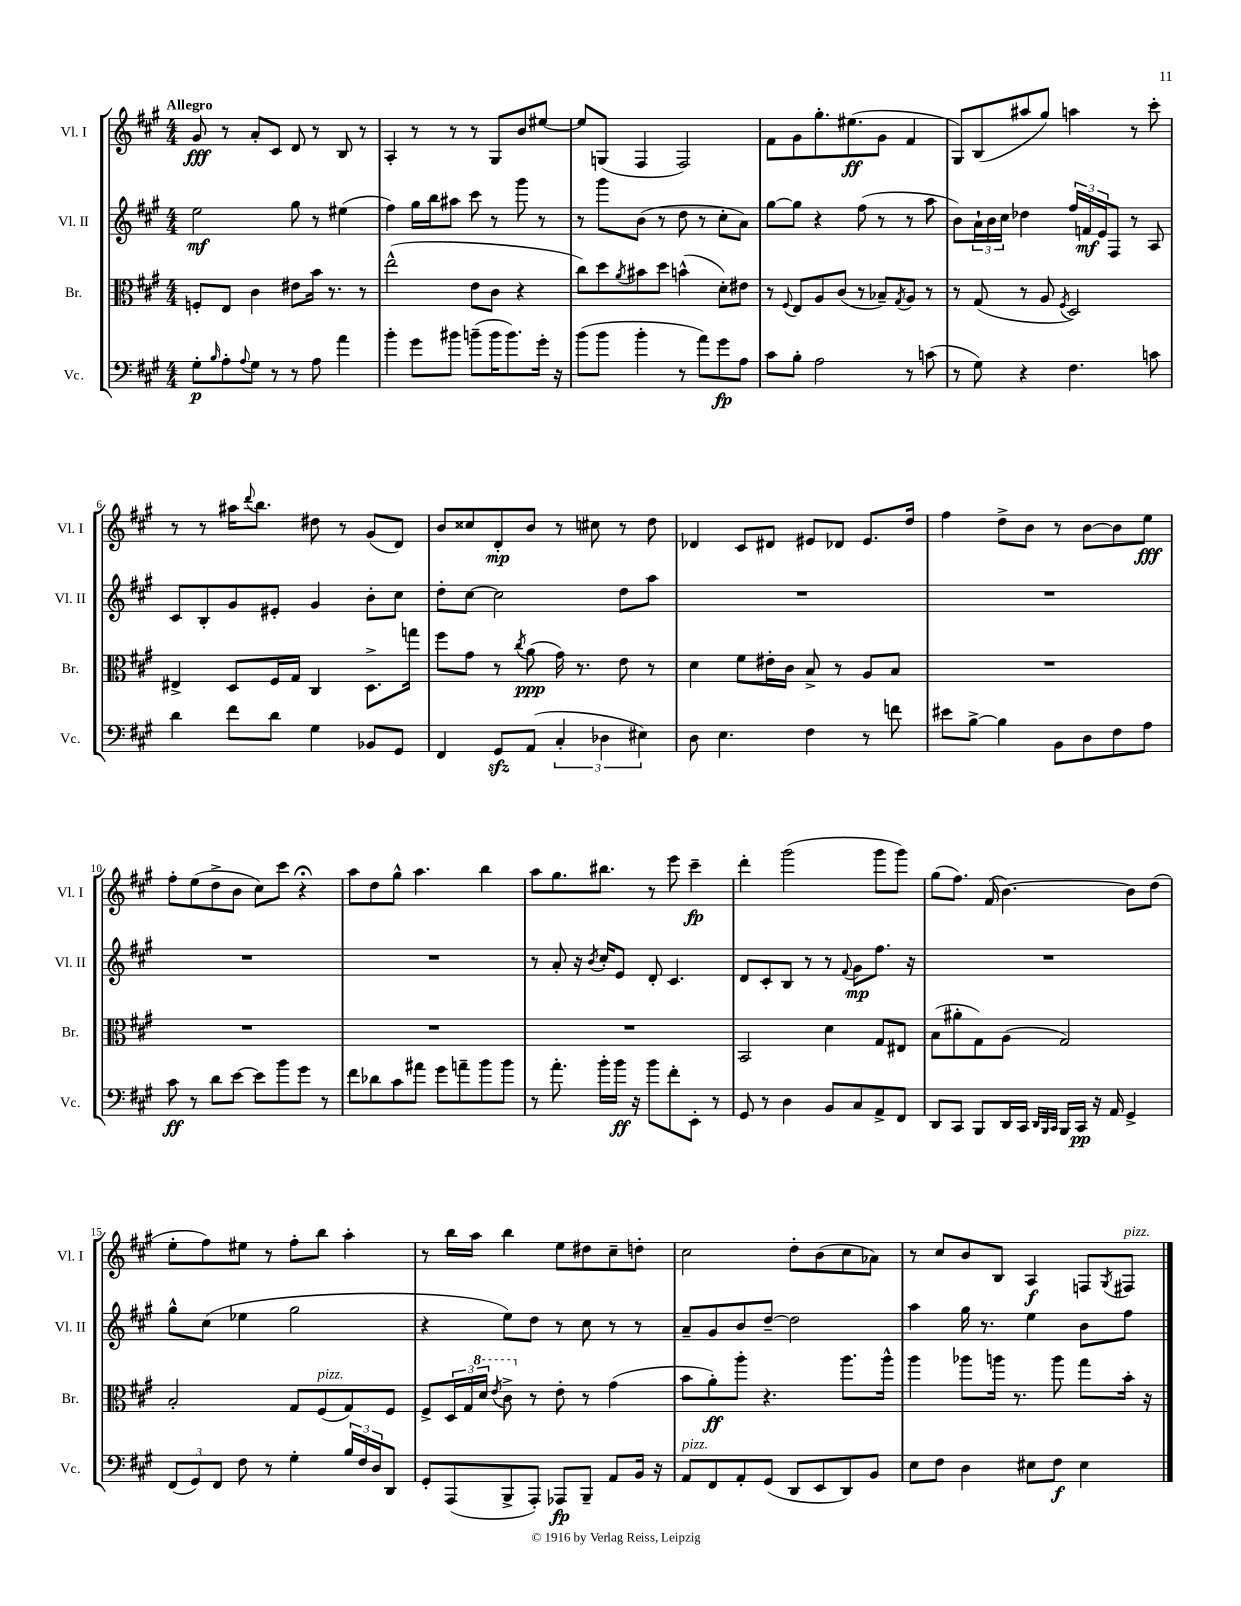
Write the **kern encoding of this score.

**kern	**dynam	**kern	**dynam	**kern	**dynam	**kern	**dynam
*part4	*part4	*part3	*part3	*part2	*part2	*part1	*part1
*staff4	*staff4	*staff3	*staff3	*staff2	*staff2	*staff1	*staff1
*I"Vc.	*	*I"Br.	*	*I"Vl. II	*	*I"Vl. I	*
*I'Vc.	*	*I'Br.	*	*I'Vl. II	*	*I'Vl. I	*
*clefF4	*	*clefC3	*	*clefG2	*	*clefG2	*
*k[f#c#g#]	*	*k[f#c#g#]	*	*k[f#c#g#]	*	*k[f#c#g#]	*
*M4/4	*	*M4/4	*	*M4/4	*	*M4/4	*
=1	=1	=1	=1	=1	=1	=1	=1
!	!	!	!	!	!	!LO:TX:a:B:t=Allegro	!
8G#'\L	p	8Fn'/L	.	2ee\	mf	8g#/	fff
16qqB/	.	.	.	.	.	.	.
8A'\	.	8E/J	.	.	.	8r	.
8qqA/	.	.	.	.	.	.	.
8G#\J	.	4c#\	.	.	.	8a'/L	.
8r	.	.	.	.	.	8c#/J	.
8r	.	8e#X\L	.	8gg#\	.	8d/	.
8A\	.	16b\Jk	.	8r	.	8r	.
.	.	8.r	.	.	.	.	.
4a\	.	.	.	(4ee#X\	.	8B/	.
.	.	8r	.	.	.	8r	.
=2	=2	=2	=2	=2	=2	=2	=2
4b'\	.	(2ee^^\	.	4ff#\)	.	4A'/	.
8g#\L	.	.	.	16gg#\LL	.	8r	.
.	.	.	.	16bb\J	.	.	.
8b#X\J	.	.	.	8aa#X\J	.	8r	.
(8bn~\L	.	8e\L	.	8ccc#\	.	8r	.
16b\K	.	8c#\J	.	8r	.	8G#/L	.
8.b\)	.	.	.	.	.	.	.
.	.	4r	.	8ggg#\	.	8b/	.
16g#'\Jk	.	.	.	8r	.	[8ee#X/J	.
16r	.	.	.	.	.	.	.
=3	=3	=3	=3	=3	=3	=3	=3
(8b\L	.	8cc#\L)	.	8r	.	8ee#/L]	.
8b\J	.	8dd\	.	8ggg#\L	.	(8Gn/J	.
.	.	8qa/	.	.	.	.	.
4b'\	.	8b#X\	.	(8b\J	.	4F#/	.
.	.	8dd\J	.	8r	.	.	.
8r	.	(4bn^^\	.	8dd\	.	2F#/)	.
8a\L)	.	.	.	8r	.	.	.
8g#\	fp	8d'\L)	.	8cc#'\L	.	.	.
8A\J	.	8e#X\J	.	8a\J)	.	.	.
=4	=4	=4	=4	=4	=4	=4	=4
8c#\L	.	8r	.	[8gg#\L	.	8f#\L	.
.	.	8qqF#/	.	.	.	.	.
8B'\J	.	8E/L	.	8gg#\J]	.	8g#\	.
2A\	.	8A/	.	4r	.	8.gg#'\	.
.	.	(8c#/J	.	.	.	.	.
.	.	.	.	.	.	(8.ee#X\	ff
.	.	8r	.	(8ff#\	.	.	.
.	.	8B-X~/L)	.	8r	.	8g#\J	.
.	.	8qG#/	.	.	.	.	.
8r	.	8A/J	.	8r	.	4f#/	.
(8cn\	.	8r	.	8aa\	.	.	.
=5	=5	=5	=5	=5	=5	=5	=5
8r	.	8r	.	8b\L)	.	8G#/L)	.
8G#\)	.	(8G#/	.	24a`\L	.	(8B/	.
.	.	.	.	24b\	.	.	.
.	.	.	.	24cc#\JJ	.	.	.
4r	.	8r	.	4dd-X\	.	8aa#X/	.
.	.	8A/	.	.	.	8gg#/J)	.
.	.	8qF#/	.	.	.	.	.
4.F#\	.	2D/)	.	24ff#/LL	.	4aan\	.
.	.	.	.	24fn/	mf	.	.
.	.	.	.	24e/J	.	.	.
.	.	.	.	8F#/J	.	.	.
.	.	.	.	8r	.	8r	.
8cn\	.	.	.	8A/	.	8ccc#'\	.
!!LO:LB:g=z
=6	=6	=6	=6	=6	=6	=6	=6
4d\	.	4E#X^/	.	8c#/L	.	8r	.
.	.	.	.	8B'/	.	8r	.
8f#\L	.	8D/L	.	8g#/	.	16aa#X\KL	.
.	.	.	.	.	.	8qqddd/	.
.	.	.	.	.	.	8.bb\J	.
8d\J	.	16F#/L	.	8e#X'/J	.	.	.
.	.	16G#/JJ	.	.	.	.	.
4G#\	.	4C#/	.	4g#/	.	8dd#X\	.
.	.	.	.	.	.	8r	.
8BB-X/L	.	8.D^\L	.	8b'\L	.	(8g#/L	.
8GG#/J	.	.	.	8cc#\J	.	8d/J)	.
.	.	16ggn\Jk	.	.	.	.	.
=7	=7	=7	=7	=7	=7	=7	=7
4FF#/	.	8ff#\L	.	8dd'\L	.	8b/L	.
.	.	8g#\J	.	[8cc#\J	.	8cc##X/	.
8GG#zz/L	.	8r	.	2cc#\]	.	8d'/	mp
.	.	8qcc#/	.	.	.	.	.
(8AA/J	.	(8a\	ppp	.	.	8b/J	.
6C#'/	.	16g#\)	.	.	.	8r	.
.	.	8.r	.	.	.	.	.
.	.	.	.	.	.	8cc#X\	.
6D-X\	.	.	.	.	.	.	.
.	.	8e\	.	8dd\L	.	8r	.
6E#X\)	.	.	.	.	.	.	.
.	.	8r	.	8aa\J	.	8dd\	.
=8	=8	=8	=8	=8	=8	=8	=8
8D\	.	4d\	.	1r	.	4d-X/	.
4.E\	.	.	.	.	.	.	.
.	.	8f#\L	.	.	.	8c#/L	.
.	.	16e#X'\L	.	.	.	8d#X/J	.
.	.	16c#\JJ	.	.	.	.	.
4F#\	.	8B^/	.	.	.	8e#X/L	.
.	.	8r	.	.	.	8d-X/J	.
8r	.	8A/L	.	.	.	8.e#/L	.
8fn\	.	8B/J	.	.	.	.	.
.	.	.	.	.	.	16dd/Jk	.
=9	=9	=9	=9	=9	=9	=9	=9
8e#X\L	.	1r	.	1r	.	4ff#\	.
[8B^\J	.	.	.	.	.	.	.
4B\]	.	.	.	.	.	8dd^\L	.
.	.	.	.	.	.	8b\J	.
8BB\L	.	.	.	.	.	8r	.
8D\	.	.	.	.	.	[8b\L	.
8F#\	.	.	.	.	.	8b\]	.
8A\J	.	.	.	.	.	8ee\J	fff
!!LO:LB:g=z
=10	=10	=10	=10	=10	=10	=10	=10
8c#\	ff	1r	.	1r	.	8ff#'\L	.
8r	.	.	.	.	.	(8ee\	.
8d\L	.	.	.	.	.	8dd^\	.
[8e\J	.	.	.	.	.	8b\J	.
8e\L]	.	.	.	.	.	8cc#\L)	.
8b\	.	.	.	.	.	8ccc#\J	.
8g#\J	.	.	.	.	.	4r;<	.
8r	.	.	.	.	.	.	.
=11	=11	=11	=11	=11	=11	=11	=11
8f#\L	.	1r	.	1r	.	8aa\L	.
8d-X\	.	.	.	.	.	8dd\	.
8c#\	.	.	.	.	.	8gg#^^\J	.
8a#X\J	.	.	.	.	.	4.aa\	.
8g#\L	.	.	.	.	.	.	.
8an~\	.	.	.	.	.	.	.
8b\	.	.	.	.	.	4bb\	.
8b\J	.	.	.	.	.	.	.
=12	=12	=12	=12	=12	=12	=12	=12
8r	.	1r	.	8r	.	8aa\L	.
8.a'\	.	.	.	8a'/	.	8.gg#\	.
.	.	.	.	16r	.	.	.
.	.	.	.	8qb/	.	.	.
16b'\LL	.	.	.	16cc#'/KL	.	8.bb#X\J	.
16b\JJ	ff	.	.	8e/J	.	.	.
16r	.	.	.	.	.	.	.
8b\L	.	.	.	8d'/	.	8r	.
8f#'\	.	.	.	4.c#/	.	8eee\	.
8EE'\J	.	.	.	.	.	4ccc#~\	fp
8r	.	.	.	.	.	.	.
=13	=13	=13	=13	=13	=13	=13	=13
8GG#/	.	2BB/	.	8d/L	.	4ddd'\	.
8r	.	.	.	8c#'/	.	.	.
4D\	.	.	.	8B/J	.	(2ggg#\	.
.	.	.	.	8r	.	.	.
8BB/L	.	4d\	.	8r	.	.	.
.	.	.	.	8qqf#/	.	.	.
8C#/	.	.	.	8g#\L	mp	.	.
8AA^/	.	8G#/L	.	8.ff#\J	.	8ggg#\L	.
8FF#/J	.	8E#X/J	.	.	.	8ggg#\J)	.
.	.	.	.	16r	.	.	.
=14	=14	=14	=14	=14	=14	=14	=14
8DD/L	.	(8B\L	.	1r	.	(8gg#\L	.
8CC#/J	.	8a#X'\	.	.	.	8.ff#\J)	.
8BBB/L	.	8G#\)	.	.	.	.	.
.	.	.	.	.	.	(16f#/	.
16DD/L	.	(8A\J	.	.	.	[4.b\)	.
16CC#/JJ	.	.	.	.	.	.	.
32qqDD/LLL	.	.	.	.	.	.	.
32qqBBB/	.	.	.	.	.	.	.
32qqCC#/JJJ	.	.	.	.	.	.	.
16BBB/LL	.	2G#/)	.	.	.	.	.
16CC#/JJ	pp	.	.	.	.	.	.
16r	.	.	.	.	.	.	.
16AA/	.	.	.	.	.	.	.
4GG#^/	.	.	.	.	.	8b\L]	.
.	.	.	.	.	.	(8dd\J	.
!!LO:LB:g=z
=15	=15	=15	=15	=15	=15	=15	=15
(12FF#/L	.	2B'/	.	8gg#^^\L	.	8ee'\L	.
12GG#/)	.	.	.	.	.	.	.
.	.	.	.	(8cc#\J	.	8ff#\)	.
12FF#/J	.	.	.	.	.	.	.
8F#\	.	.	.	4ee-X\	.	8ee#X\J	.
8r	.	.	.	.	.	8r	.
4G#'\	.	8G#/L	.	2gg#\	.	8ff#'\L	.
!	!	!LO:TX:a:i:t=pizz.	!	!	!	!	!
.	.	(8F#/	.	.	.	8bb\J	.
24B/LL	.	8G#/)	.	.	.	4aa'\	.
24F#/	.	.	.	.	.	.	.
24D/J	.	.	.	.	.	.	.
8DD/J	.	8F#/J	.	.	.	.	.
=16	=16	=16	=16	=16	=16	=16	=16
8GG#'/L	.	8F#^/L	.	4r	.	8r	.
(8AAA/	.	24D/L	.	.	.	16bb\LL	.
.	.	24G#/	.	.	.	.	.
.	.	.	.	.	.	16aa\JJ	.
*	*	*8va	*	*	*	*	*
.	.	24dd/JJ	.	.	.	.	.
.	.	8qee/	.	.	.	.	.
8BBB^/	.	8cc#^\	.	8ee\L)	.	4bb\	.
*	*	*X8va	*	*	*	*	*
8AAA'/J)	.	8r	.	8dd\J	.	.	.
8AAA-X/L	fp	8e'\	.	8r	.	8ee\L	.
8BBB~/J	.	8r	.	8cc#\	.	8dd#X\	.
8AA/L	.	(4g#\	.	8r	.	8cc#~\	.
16BB/Jk	.	.	.	8r	.	8ddn'\J	.
16r	.	.	.	.	.	.	.
=17	=17	=17	=17	=17	=17	=17	=17
!LO:TX:a:i:t=pizz.	!	!	!	!	!	!	!
8AA/L	.	8b\L	.	8a~/L	.	2cc#\	.
8FF#/	.	8a'\)	ff	8g#/	.	.	.
8AA'/	.	8aa'\J	.	8b/	.	.	.
(8GG#/J	.	4.r	.	[8dd~/J	.	.	.
8DD/L	.	.	.	2dd\]	.	8dd'\L	.
8EE/	.	.	.	.	.	(8b\	.
8DD/)	.	8.aa\L	.	.	.	8cc#\	.
8BB/J	.	.	.	.	.	8a-X\J)	.
.	.	16aa^^\Jk	.	.	.	.	.
=18	=18	=18	=18	=18	=18	=18	=18
8E\L	.	4aa\	.	4aa\	.	8r	.
8F#\J	.	.	.	.	.	8cc#/L	.
4D\	.	8aa-X\L	.	16gg#\	.	8b/	.
.	.	.	.	8.r	.	.	.
.	.	16aan\Jk	.	.	.	8B/J	.
.	.	8.r	.	.	.	.	.
8E#X\L	.	.	.	4ee\	.	4A/	f
8F#\J	f	8aa\	.	.	.	.	.
4E#\	.	8gg#\L	.	8b\L	.	8Fn/L	.
.	.	.	.	.	.	8qG#/	.
!	!	!	!	!	!	!LO:TX:a:i:t=pizz.	!
.	.	16b'\Jk	.	8ff#\J	.	8F#X/J	.
.	.	16r	.	.	.	.	.
==	==	==	==	==	==	==	==
*-	*-	*-	*-	*-	*-	*-	*-
